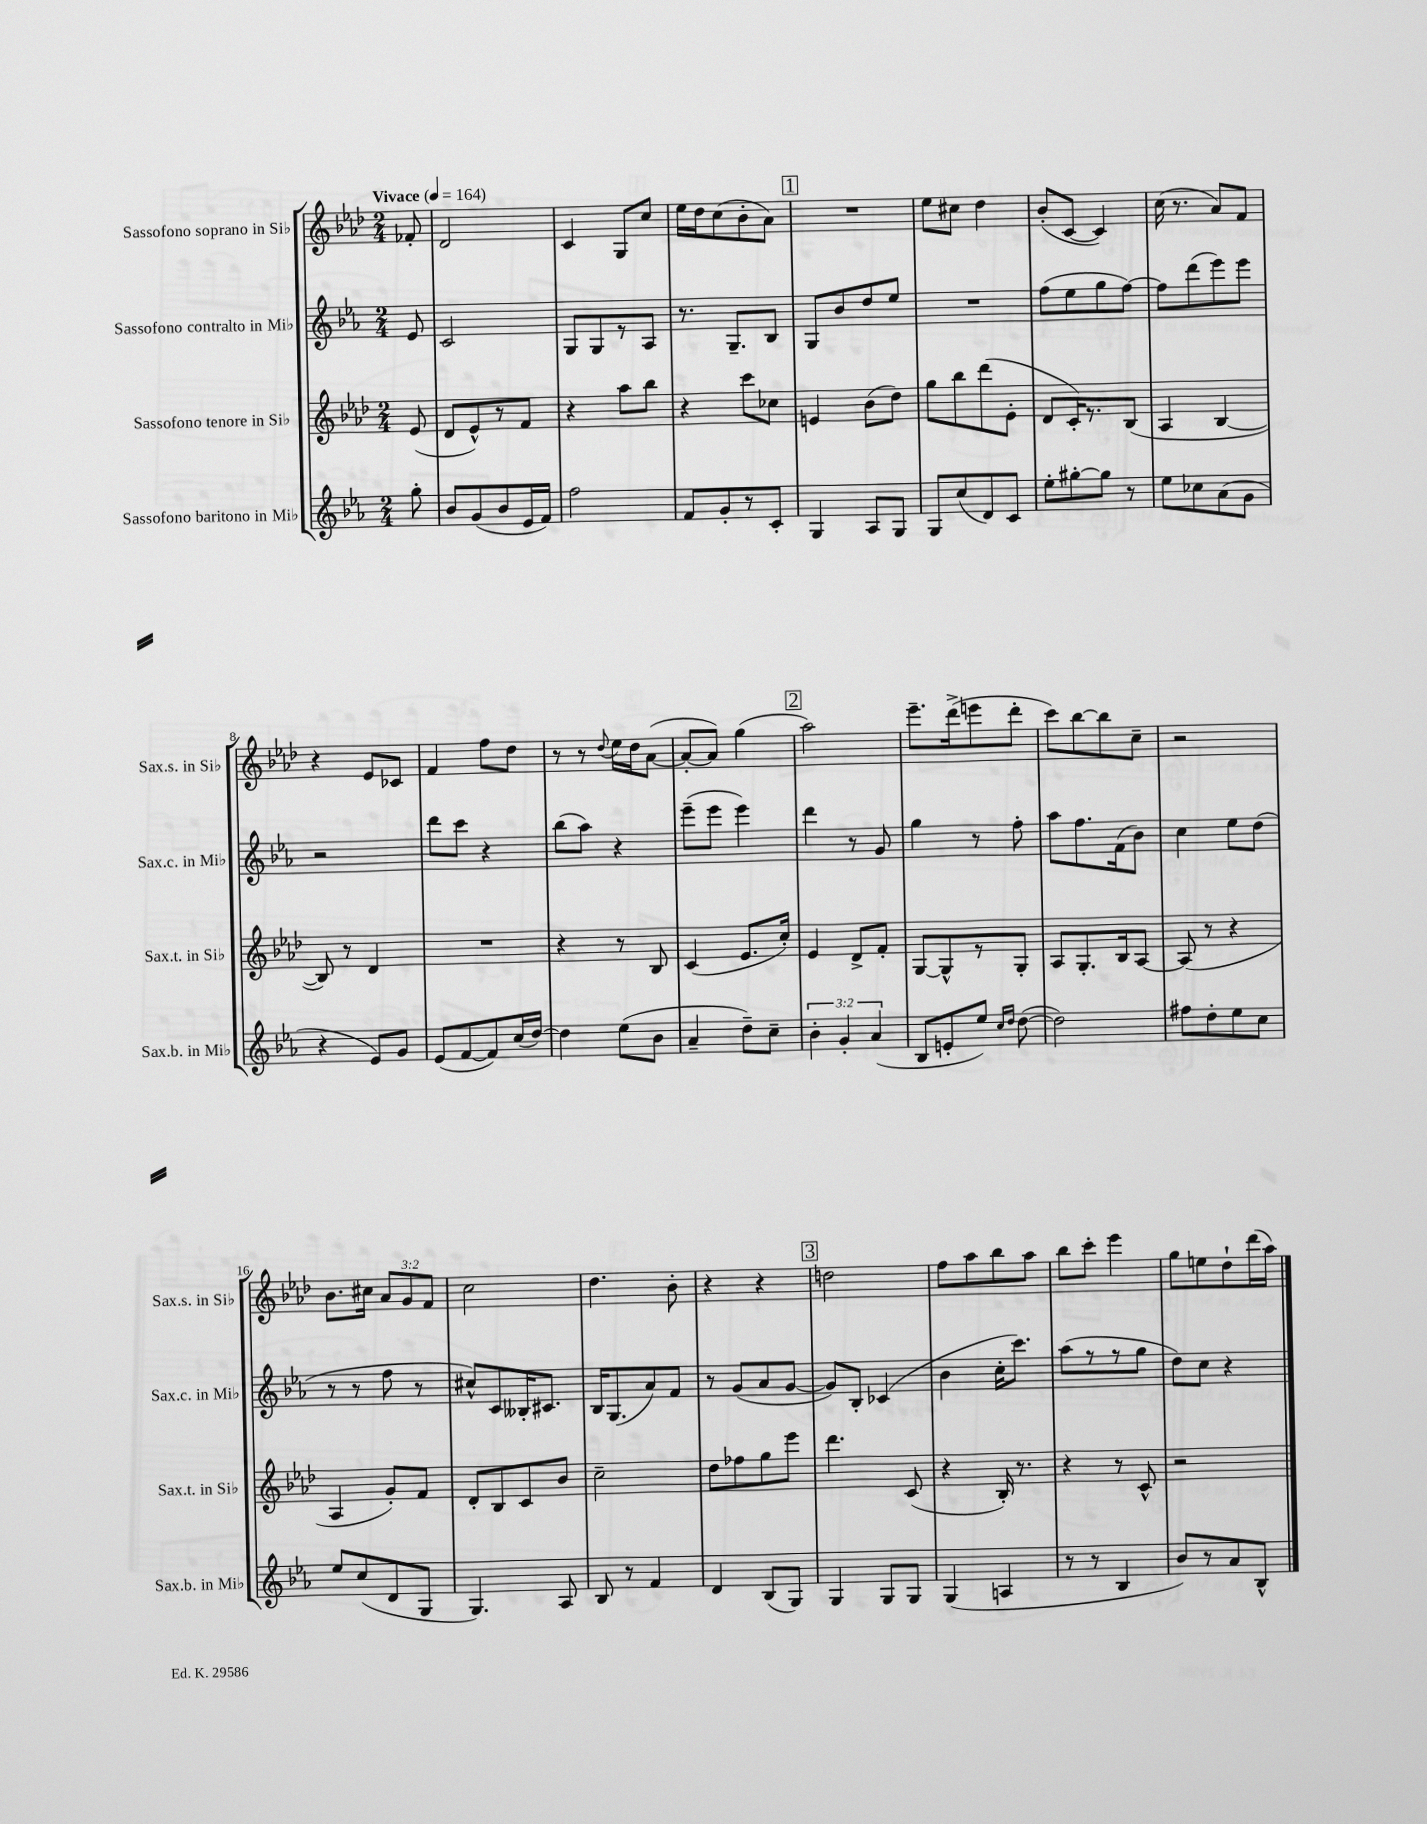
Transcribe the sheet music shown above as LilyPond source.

<<
\new StaffGroup <<
\new Staff = "s0" \with { instrumentName = "Sassofono soprano in Sib" shortInstrumentName = "Sax.s. in Sib" } {
    \clef treble \key aes \major \numericTimeSignature \time 2/4 \override Staff.TupletNumber.text = #tuplet-number::calc-fraction-text \partial 8 \tempo "Vivace" 4 = 164
    \autoBeamOff fes'8-. |
    des'2 |
    c'4 g8[ c''8] |
    ees''16[ des''16 c''8( bes'8-. aes'8]) |
    \mark \markup { \box "1" } R2 |
    ees''8[ cis''8] des''4 |
    bes'8[-.( c'8]~ c'4) |
    c''16( r8. aes'8[) f'8] |
    r4 ees'8[ ces'8] |
    f'4 f''8[ des''8] |
    r8 r8 \appoggiatura { des''8 } ees''16[ des''16 aes'8]~( |
    aes'8[~-. aes'8]) g''4( |
    \mark \markup { \box "2" } aes''2) |
    ees'''8.[-- des'''16->( e'''8 des'''8]-. |
    c'''8[) bes''8~ bes''8 c''8]-- |
    r2 |
    bes'8.[ cis''16] \tuplet 3/2 { aes'8[ g'8 f'8] } |
    c''2 |
    des''4. bes'8-. |
    r4 r4 |
    \mark \markup { \box "3" } d''2 |
    f''8[ aes''8 bes''8 aes''8] |
    bes''8[ c'''8]-. ees'''4 |
    g''8[ e''8 des''8-! des'''16( aes''16]) \bar "|." |
}
\new Staff = "s1" \with { instrumentName = "Sassofono contralto in Mib" shortInstrumentName = "Sax.c. in Mib" } {
    \clef treble \key ees \major \numericTimeSignature \time 2/4 \partial 8
    \autoBeamOff ees'8 |
    c'2 |
    g8[ g8 r8 aes8] |
    r8. g8.[-- bes8] |
    \mark \markup { \box "1" } g8[ bes'8 d''8 ees''8] |
    R2 |
    f''8[( ees''8 g''8 f''8]~) |
    f''8[ d'''8( ees'''8) ees'''8] |
    r2 |
    d'''8[ c'''8] r4 |
    bes''8[( aes''8]) r4 |
    ees'''8[--( ees'''8] ees'''4) |
    \mark \markup { \box "2" } d'''4 r8 g'8 |
    g''4 r8 f''8-. |
    aes''8[ f''8. f'16( bes'8]) |
    c''4 ees''8[ d''8]( |
    r8 r8 f''8 r8 |
    cis''8[-^) c'8 beses16-. cis'8.] |
    bes16[ g8.( aes'8) f'8] |
    r8 g'8[( aes'8 g'8]~ |
    \mark \markup { \box "3" } g'8[) bes8]-. ces'4( |
    bes'4 c''16[-. c'''8.]) |
    aes''8[( r8 r8 g''8] |
    d''8[) c''8] r4 \bar "|." |
}
\new Staff = "s2" \with { instrumentName = "Sassofono tenore in Sib" shortInstrumentName = "Sax.t. in Sib" } {
    \clef treble \key aes \major \numericTimeSignature \time 2/4 \partial 8
    \autoBeamOff ees'8( |
    des'8[ ees'8-^) r8 f'8] |
    r4 aes''8[ bes''8] |
    r4 c'''8[ ces''8] |
    \mark \markup { \box "1" } e'4 bes'8[( des''8]) |
    g''8[ bes''8 des'''8( ees'8]-. |
    des'8[ c'16-.) r8. bes8]( |
    aes4 bes4~ |
    bes8) r8 des'4 |
    R2 |
    r4 r8 bes8 |
    c'4( ees'8.[ c''16]-.) |
    \mark \markup { \box "2" } ees'4 des'8[-> f'8]-. |
    g8[~ g8-^ r8 g8]-. |
    aes8[ g8.-. bes16 aes8]~ |
    aes8( r8 r4 |
    aes4 g'8[-.) f'8] |
    des'8[-. bes8 c'8 bes'8] |
    c''2-- |
    des''8[ fes''8 g''8 ees'''8] |
    \mark \markup { \box "3" } des'''4. c'8( |
    r4 bes16-.) r8. |
    r4 r8 c'8-^ |
    r2 \bar "|." |
}
\new Staff = "s3" \with { instrumentName = "Sassofono baritono in Mib" shortInstrumentName = "Sax.b. in Mib" } {
    \clef treble \key ees \major \numericTimeSignature \time 2/4 \override Staff.TupletNumber.text = #tuplet-number::calc-fraction-text \partial 8
    \autoBeamOff g''8-. |
    bes'8[ g'8( bes'8 ees'16 f'16]) |
    f''2 |
    f'8[ g'8-. r8 c'8]-. |
    \mark \markup { \box "1" } g4 aes8[ g8] |
    g8[ c''8( d'8) c'8] |
    ees''8[-. gis''8~-. gis''8] r8 |
    ees''8[ ces''8 aes'8( g'8] |
    r4 ees'8[) g'8] |
    ees'8[( f'8~ f'8) c''16( d''16]~) |
    d''4 ees''8[( bes'8] |
    aes'4-- d''8[--) c''8]-- |
    \mark \markup { \box "2" } \tuplet 3/2 { bes'4-. g'4-. aes'4( } |
    bes8[ e'8-. ees''8]) \grace { c''16[ d''16] } d''8~( |
    d''2) |
    fis''8[ d''8-. ees''8 c''8] |
    ees''8[ c''8( d'8 g8] |
    g4.) aes8 |
    bes8 r8 f'4 |
    d'4 bes8[( g8]) |
    \mark \markup { \box "3" } g4 g8[ g8] |
    g4( a4 |
    r8 r8 bes4 |
    bes'8[) r8 aes'8 bes8]-^ \bar "|." |
}
>>
>>
